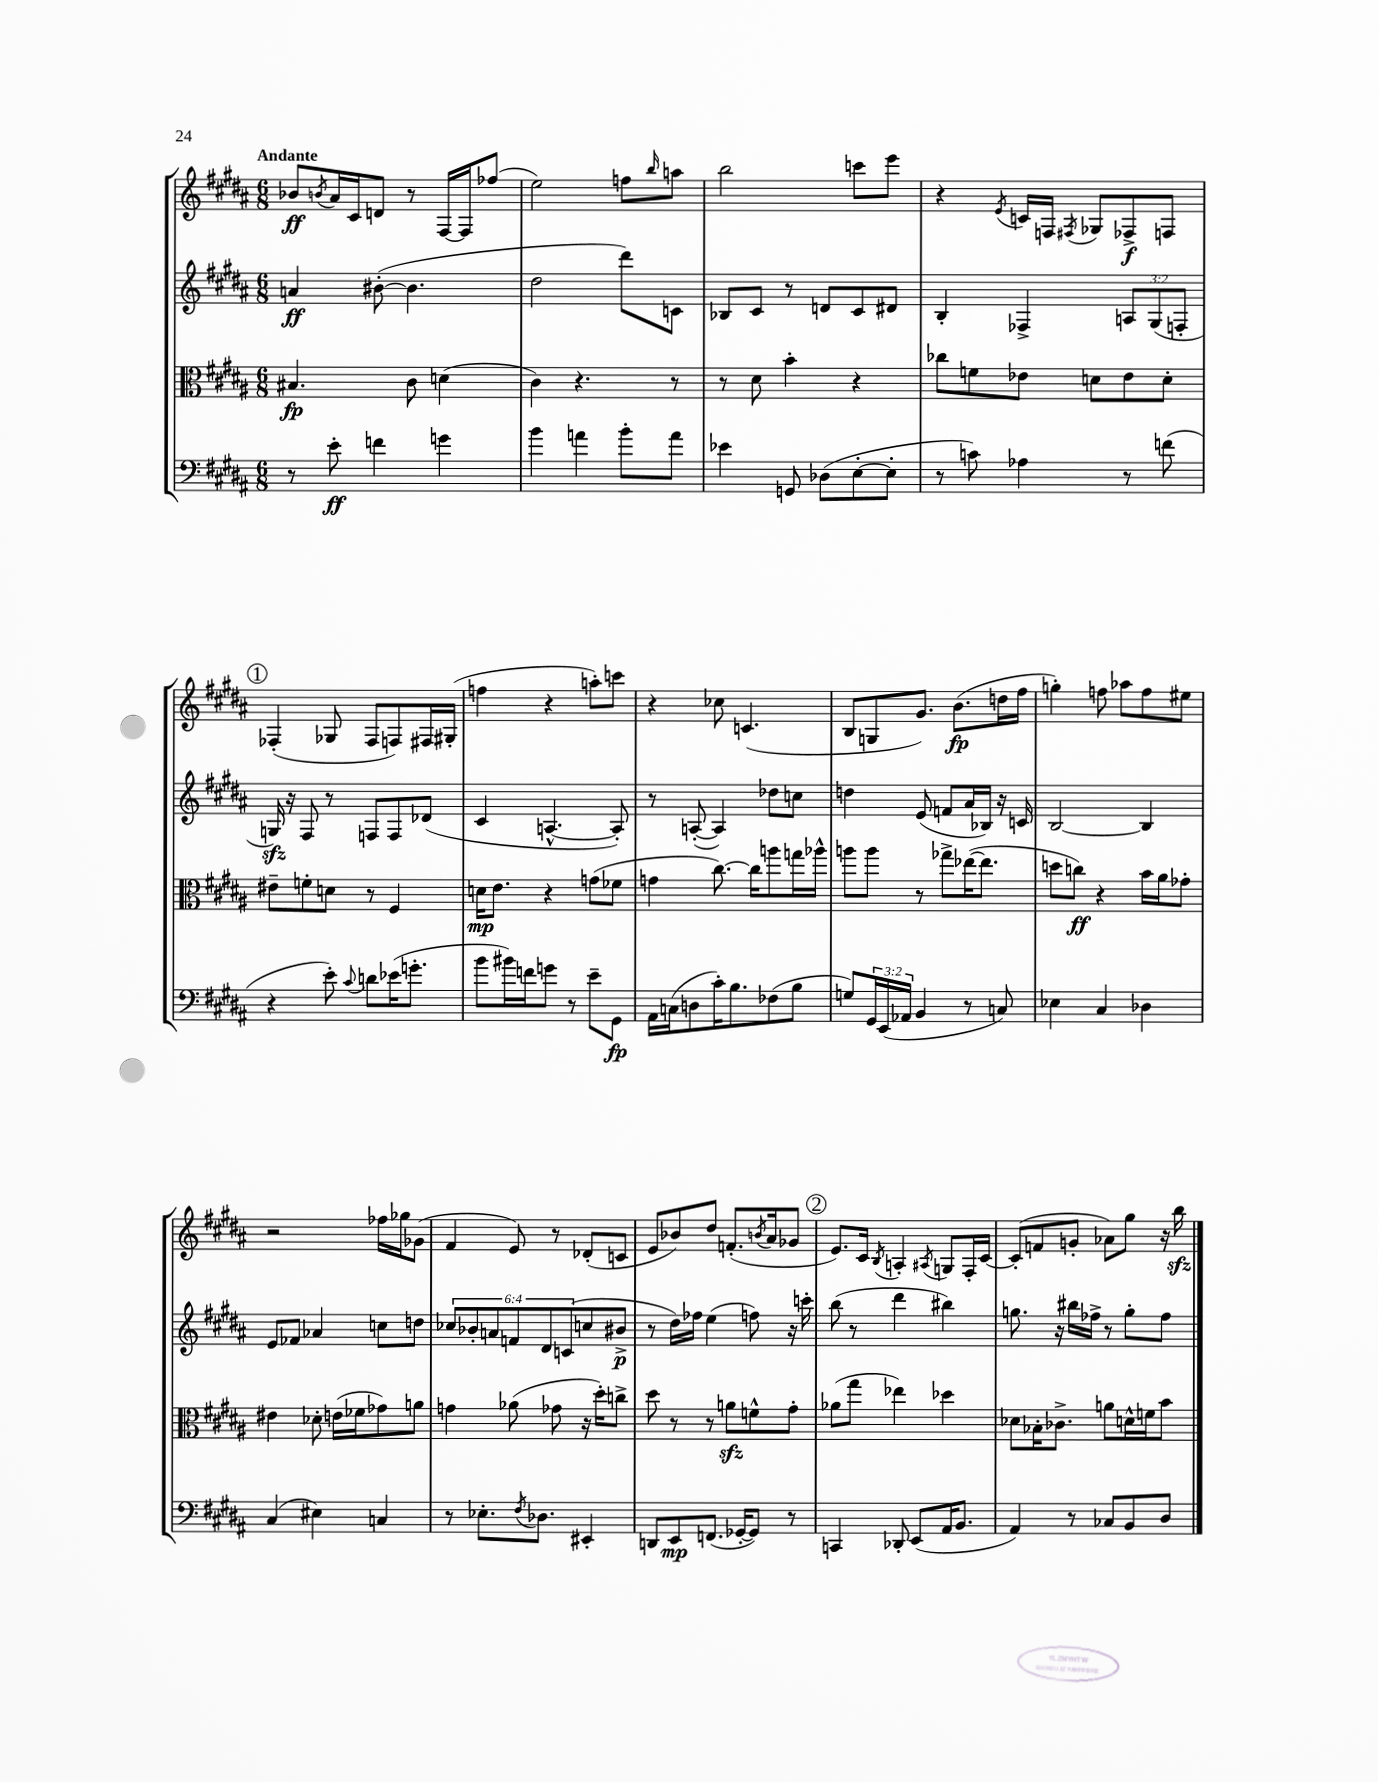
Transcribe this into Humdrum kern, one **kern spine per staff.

**kern	**dynam	**kern	**dynam	**kern	**dynam	**kern	**dynam
*part4	*part4	*part3	*part3	*part2	*part2	*part1	*part1
*staff4	*staff4	*staff3	*staff3	*staff2	*staff2	*staff1	*staff1
*clefF4	*	*clefC3	*	*clefG2	*	*clefG2	*
*k[f#c#g#d#a#]	*	*k[f#c#g#d#a#]	*	*k[f#c#g#d#a#]	*	*k[f#c#g#d#a#]	*
*M6/8	*	*M6/8	*	*M6/8	*	*M6/8	*
=1	=1	=1	=1	=1	=1	=1	=1
!	!	!	!	!	!	!LO:TX:a:B:t=Andante	!
8r	.	4.B#X/	fp	4an/	ff	8b-X/L	ff
.	.	.	.	.	.	8qbn/	.
8e'\	ff	.	.	.	.	16a#/L	.
.	.	.	.	.	.	16c#/J	.
4fn\	.	.	.	([8b#X'\	.	8dn/J	.
.	.	8c#\	.	4.b#\]	.	8r	.
4gn\	.	(4dn\	.	.	.	[16F#/LL	.
.	.	.	.	.	.	16F#/J]	.
.	.	.	.	.	.	(8ff-X/J	.
=2	=2	=2	=2	=2	=2	=2	=2
4b\	.	4c#\)	.	2dd#\	.	2ee\)	.
4an\	.	4.r	.	.	.	.	.
8b'\L	.	.	.	8ddd#\L)	.	8ffn\L	.
.	.	.	.	.	.	16qqbb/	.
8a\J	.	8r	.	8cn\J	.	8aan\J	.
=3	=3	=3	=3	=3	=3	=3	=3
4e-X\	.	8r	.	8B-X/L	.	2bb\	.
.	.	8d#\	.	8c#/J	.	.	.
8GGn/	.	4b'\	.	8r	.	.	.
(8D-X\L	.	.	.	8dn/L	.	.	.
[8E'\	.	4r	.	8c#/	.	8cccn\L	.
8E'\J]	.	.	.	8d#X/J	.	8eee\J	.
=4	=4	=4	=4	=4	=4	=4	=4
8r	.	8cc-X\L	.	4B'/	.	4r	.
8cn\)	.	8fn\	.	.	.	.	.
.	.	.	.	.	.	8qe/	.
4A-X\	.	8e-X\J	.	4F-X^/	.	16cn/LL	.
.	.	.	.	.	.	16Fn/JJ	.
.	.	.	.	.	.	8qF#X/	.
.	.	8dn\L	.	.	.	8G-X/L	.
8r	.	8e-\	.	12An/L	.	8F-X^/	f
.	.	.	.	(12G#/	.	.	.
(8fn\	.	8d'\J	.	.	.	8Fn/J	.
.	.	.	.	12Fn'/J	.	.	.
!!LO:LB:g=z
!!LO:REH:place=s1:t=1
=5	=5	=5	=5	=5	=5	=5	=5
4r	.	8e#X~\L	.	16Gnzz/)	.	(4F-X'/	.
.	.	.	.	16r	.	.	.
.	.	8fn'\	.	8F#/	.	.	.
8e'\)	.	8dn\J	.	8r	.	8G-X/	.
8qqc#/	.	.	.	.	.	.	.
8dn\L	.	8r	.	8Fn/L	.	8F-/L	.
(16e-X\K	.	4F#/	.	8F/	.	8Fn/)	.
8.gn'\J	.	.	.	.	.	.	.
.	.	.	.	(8d-X/J	.	16F#X/L	.
.	.	.	.	.	.	(16G#X'/JJ	.
=6	=6	=6	=6	=6	=6	=6	=6
8b\L	.	16dn\KL	mp	4c#/	.	4ffn\	.
.	.	8.e\J	.	.	.	.	.
16b#X\L)	.	.	.	.	.	.	.
16fn\J	.	.	.	.	.	.	.
8gn\J	.	4r	.	[4.An^^/	.	4r	.
8r	.	.	.	.	.	.	.
8e~\L	.	(8gn\L	.	.	.	8aan'\L)	.
8GG#\J	fp	8f-X\J	.	8A'/])	.	8cccn\J	.
=7	=7	=7	=7	=7	=7	=7	=7
16AA#\LL	.	4gn\	.	8r	.	4r	.
(16Cn\J	.	.	.	.	.	.	.
8Dn\	.	.	.	([8An'/	.	.	.
16c#'\K)	.	[8.cc#\)	.	4A/])	.	8cc-X\	.
8.B\	.	.	.	.	.	.	.
.	.	.	.	.	.	(4.cn/	.
.	.	16cc#\KL]	.	.	.	.	.
(8F-X\	.	8aan\	.	8dd-X\L	.	.	.
8B\J	.	16ggn\L	.	8ccn\J	.	.	.
.	.	16aa-X^^\JJ	.	.	.	.	.
=8	=8	=8	=8	=8	=8	=8	=8
8Gn/L)	.	8aan\L	.	4ddn\	.	8B/L	.
24GG#/L	.	8aa\J	.	.	.	8Gn/	.
(24EE/	.	.	.	.	.	.	.
24AA-X/JJ	.	.	.	.	.	.	.
4BB/	.	8r	.	(8e/	.	8.g#/J)	.
.	.	8gg-X^\L	.	8fn/L	.	.	.
.	.	.	.	.	.	(8.b\L	fp
8r	.	([16ee-X\K	.	16a#/L	.	.	.
.	.	8.ee-\J]	.	16B-X/JJ)	.	.	.
8Cn/)	.	.	.	16r	.	16ddn\L	.
.	.	.	.	16cn/	.	16ff#\JJ	.
=9	=9	=9	=9	=9	=9	=9	=9
4E-X\	.	8ddn\L	.	[2B/	.	4ggn'\)	.
.	.	8ccn\J)	ff	.	.	.	.
4C#/	.	4r	.	.	.	8ffn\	.
.	.	.	.	.	.	8aa-X\L	.
4D-X\	.	16b\LL	.	4B/]	.	8ff\	.
.	.	16a#\J	.	.	.	.	.
.	.	8g-X'\J	.	.	.	8ee#X\J	.
!!LO:LB:g=z
=10	=10	=10	=10	=10	=10	=10	=10
(4C#/	.	4e#X\	.	8e/L	.	2r	.
.	.	.	.	8f-X/J	.	.	.
4E#X\)	.	8d-X'\	.	4a-X/	.	.	.
.	.	(16en\LL	.	.	.	.	.
.	.	16f-X\J	.	.	.	.	.
4Cn/	.	8g-X\)	.	8ccn\L	.	16ff-X\LL	.
.	.	.	.	.	.	16gg-X\J	.
.	.	8an\J	.	8ddn\J	.	(8g-X\J	.
=11	=11	=11	=11	=11	=11	=11	=11
8r	.	4gn\	.	12cc-X/L	.	4f#/	.
.	.	.	.	12b-X'/	.	.	.
8.E-X'\L	.	.	.	.	.	.	.
.	.	.	.	12an/	.	.	.
.	.	(8a-X\	.	12fn/	.	8e/)	.
8qF#/	.	.	.	.	.	.	.
8.D-X\J	.	.	.	.	.	.	.
.	.	.	.	12d#/	.	.	.
.	.	8g-X\	.	.	.	8r	.
.	.	.	.	(12cn/	.	.	.
4EE#X'/	.	16r	.	8ccn/	.	(8d-X'/L	.
.	.	16dd#'\KL)	.	.	.	.	.
.	.	8ccn^\J	.	8b#X^/J	p	8cn/J	.
=12	=12	=12	=12	=12	=12	=12	=12
8DDn/L	.	8dd#\	.	8r	.	8e/L	.
8EE/	mp	8r	.	16dd#\LL)	.	8b-X/)	.
.	.	.	.	16ff-X\JJ	.	.	.
(8.FFn/J	.	8r	.	(4ee\	.	8dd#/J	.
.	.	8anzz\L	.	.	.	(8.fn'/L	.
[16GG-X'/KL	.	.	.	.	.	.	.
8GG-/J])	.	8fn^^\	.	8ffn\)	.	.	.
.	.	.	.	.	.	8qbn/	.
.	.	.	.	.	.	16a#/k	.
8r	.	8g#'\J	.	16r	.	8g-X/J	.
.	.	.	.	16cccn'\	.	.	.
!!LO:REH:place=s1:t=2
=13	=13	=13	=13	=13	=13	=13	=13
4CCn/	.	(8a-X\L	.	(8bb\	.	8.e/L)	.
.	.	8gg#\J	.	8r	.	.	.
.	.	.	.	.	.	16c#/Jk	.
.	.	.	.	.	.	8qB/	.
8DD-X'/	.	4ee-X\)	.	4ddd#\	.	4An'/	.
(8EE/L	.	.	.	.	.	.	.
.	.	.	.	.	.	8qA#X/	.
16AA#/K	.	4dd-X\	.	4bb#X\)	.	8Gn/L	.
8.BB/J	.	.	.	.	.	.	.
.	.	.	.	.	.	16F#'/L	.
.	.	.	.	.	.	[16c#/JJ	.
=14	=14	=14	=14	=14	=14	=14	=14
4AA#/)	.	8d-X\L	.	8.ggn\	.	(8c#'/L]	.
.	.	16B-X'\K	.	.	.	8fn/	.
.	.	8.c-X^\J	.	16r	.	.	.
8r	.	.	.	16bb#X\LL	.	8gn'/J	.
.	.	.	.	16ff-X^\JJ	.	.	.
8C-X/L	.	8an\L	.	8r	.	8a-X\L)	.
8BB/	.	16dn^^\L	.	8gg'\L	.	8gg#\J	.
.	.	16fn\J	.	.	.	.	.
8D#/J	.	8b\J	.	8ff-\J	.	16r	.
.	.	.	.	.	.	16bbzz\	.
==	==	==	==	==	==	==	==
*-	*-	*-	*-	*-	*-	*-	*-
